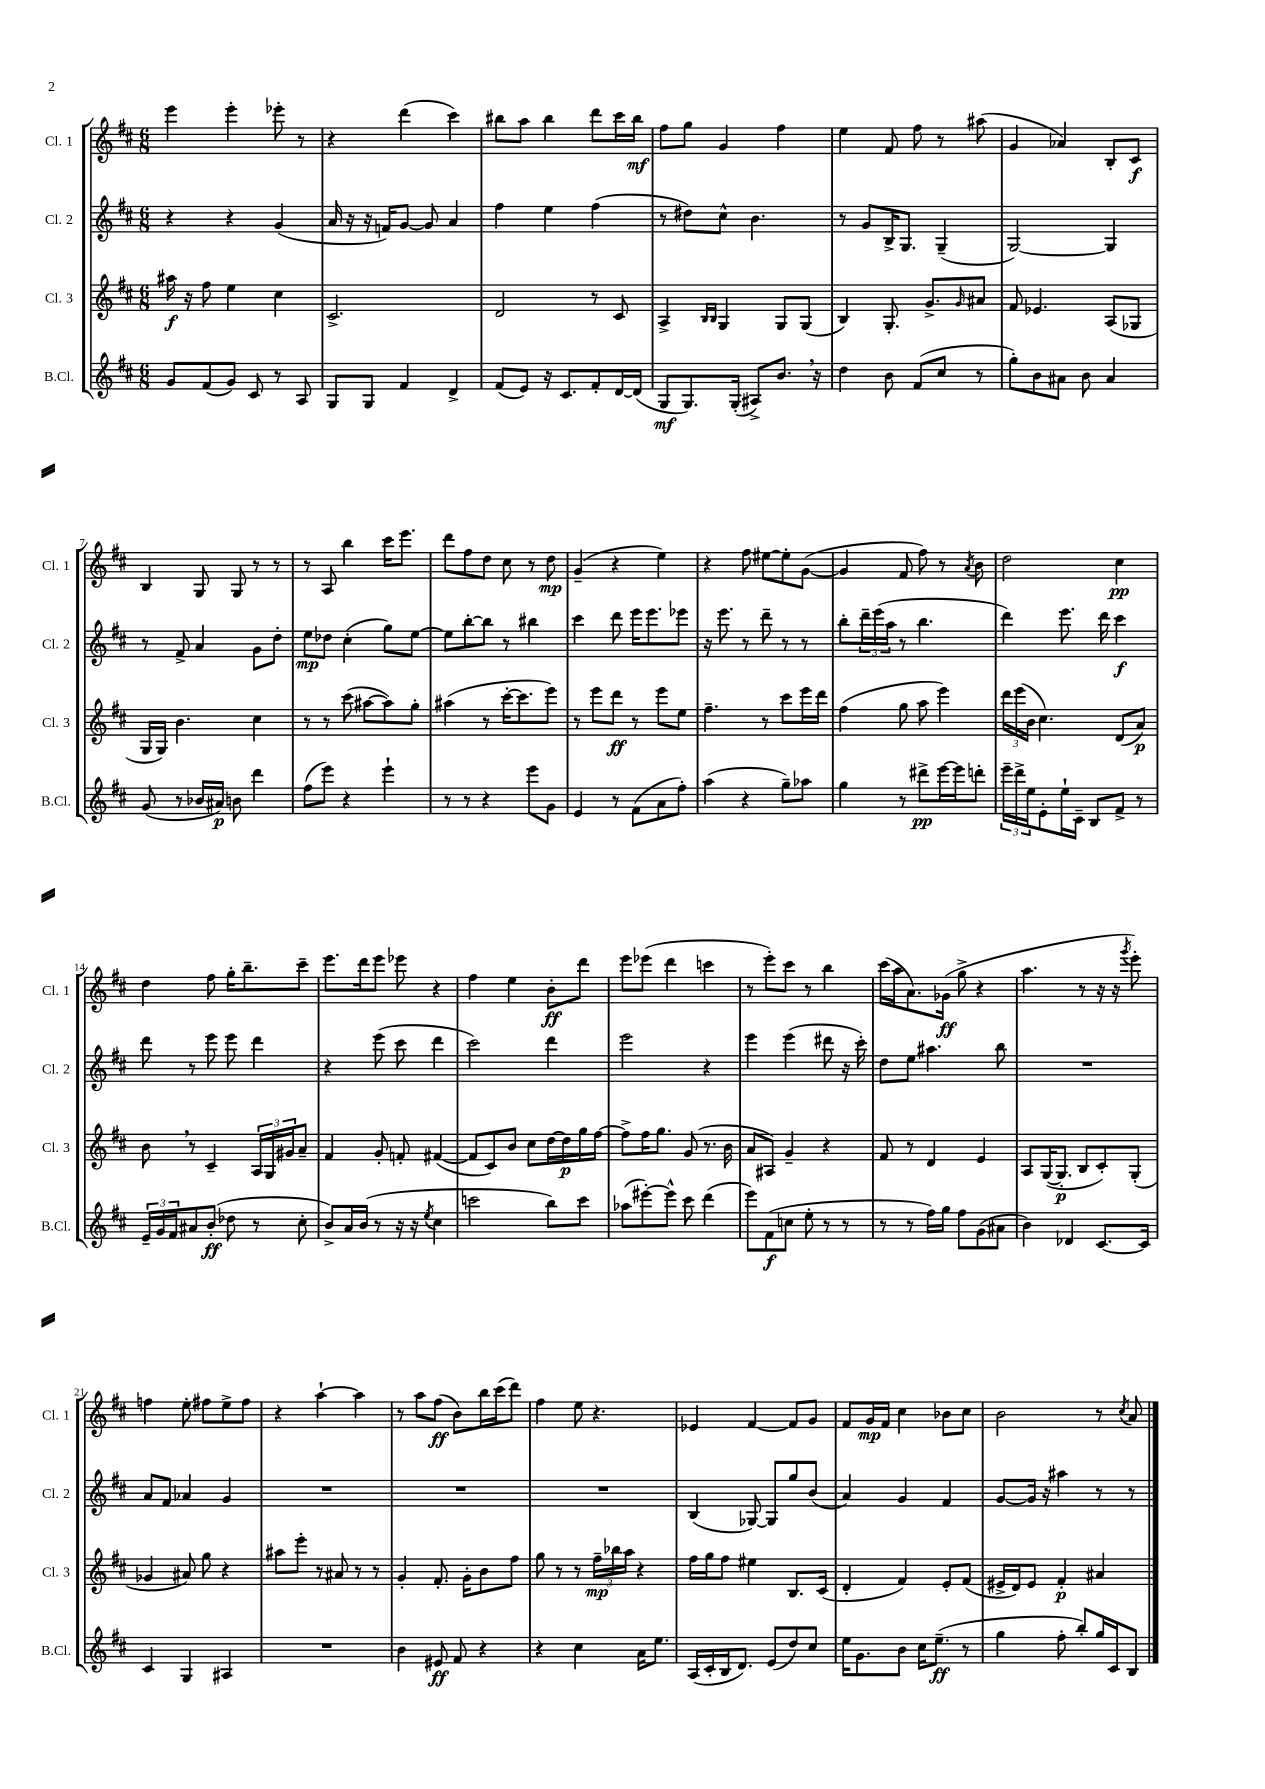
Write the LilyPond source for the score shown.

<<
\new StaffGroup <<
\new Staff = "s0" \with { instrumentName = "Cl. 1" shortInstrumentName = "Cl. 1" } {
    \clef treble \key d \major \numericTimeSignature \time 6/8
    e'''4 e'''4-. ees'''8-. r8 |
    r4 d'''4( cis'''4) |
    bis''8 a''8 bis''4 d'''8 cis'''16 bis''16\mf |
    fis''8 g''8 g'4 fis''4 |
    e''4 fis'8 fis''8 r8 ais''8( |
    g'4 aes'4) b8-. cis'8\f |
    b4 g8 g8 r8 r8 |
    r8 a8 b''4 cis'''16 e'''8. |
    d'''8 fis''8 d''8 cis''8 r8 d''8\mp |
    g'4--( r4 e''4) |
    r4 fis''8 eis''8~ eis''8-. g'8~( |
    g'4 fis'8 fis''8) r8 \acciaccatura { a'8 } b'8 |
    d''2 cis''4\pp |
    d''4 fis''8 g''16-. b''8.-- cis'''8-- |
    e'''8. d'''16 e'''8 ees'''8 r4 |
    fis''4 e''4 b'8-.\ff d'''8 |
    e'''8 ees'''8( d'''4 c'''4 |
    r8 e'''8-.) cis'''8 r8 b''4 |
    cis'''16( a''16 a'8.) ges'16\ff( g''8-> r4 |
    a''4. r8 r16 r16 \acciaccatura { g'''8 } e'''8-.) |
    f''4 e''8-. fis''8 e''8-> fis''8 |
    r4 a''4~-! a''4 |
    r8 a''8 fis''8\ff( b'8) b''16 cis'''16( d'''8) |
    fis''4 e''8 r4. |
    ees'4 fis'4~ fis'8 g'8 |
    fis'8 g'16\mp fis'16 cis''4 bes'8 cis''8 |
    b'2 r8 \acciaccatura { cis''8 } a'8 \bar "|." |
}
\new Staff = "s1" \with { instrumentName = "Cl. 2" shortInstrumentName = "Cl. 2" } {
    \clef treble \key d \major \numericTimeSignature \time 6/8
    r4 r4 g'4( |
    a'16 r16 r16 f'16) g'8~ g'8 a'4 |
    fis''4 e''4 fis''4( |
    r8 dis''8) cis''8-^ b'4. |
    r8 g'8 b16-> g8. g4--( |
    g2~) g4 |
    r8 fis'8-> a'4 g'8 d''8-. |
    e''8\mp des''8 cis''4-.( g''8) e''8~ |
    e''8 b''8~-. b''8 r8 bis''4 |
    cis'''4 d'''8 e'''16 e'''8. ees'''8 |
    r16 e'''8. r8 d'''8-- r8 r8 |
    b''8-. \tuplet 3/2 { d'''16-- e'''16( a''16 } r8 b''4. |
    d'''4) e'''8. d'''16 cis'''4\f |
    d'''8 r8 e'''8 e'''8 d'''4 |
    r4 e'''8( cis'''8 d'''4 |
    cis'''2) d'''4 |
    e'''2 r4 |
    e'''4 e'''4( dis'''8 r16 cis'''16-.) |
    d''8 e''8 ais''4. b''8 |
    R2. |
    a'8 fis'8 aes'4 g'4 |
    R2. |
    R2. |
    R2. |
    b4( ges8~) ges8 g''8 b'8( |
    a'4) g'4 fis'4 |
    g'8~ g'16 r16 ais''4 r8 r8 \bar "|." |
}
\new Staff = "s2" \with { instrumentName = "Cl. 3" shortInstrumentName = "Cl. 3" } {
    \clef treble \key d \major \numericTimeSignature \time 6/8
    ais''16\f r16 fis''8 e''4 cis''4 |
    cis'2.-> |
    d'2 r8 cis'8 |
    a4-> \grace { b16 b16 } g4 g8 g8( |
    b4) g8.-. g'8.-> \grace { g'16 } ais'8 |
    fis'8 ees'4. a8( ges8 |
    g16 g16) b'4. cis''4 |
    r8 r8 cis'''8( ais''8~ ais''8) g''8-. |
    ais''4( r8 cis'''16~-. cis'''8. e'''8) |
    r8 e'''8 d'''8\ff r8 e'''8 e''8 |
    fis''4.-- r8 cis'''8 e'''16 d'''16 |
    fis''4( g''8 a''8 e'''4) |
    \tuplet 3/2 { d'''16 e'''16( b'16 } cis''4.) d'8( a'8\p) |
    b'8 \breathe r8 cis'4-- \tuplet 3/2 { a16 g16 gis'16 } a'8-- |
    fis'4 g'8-. f'8-. fis'4~( |
    fis'8 cis'8) b'8 cis''8 d''16~ d''16\p g''16 fis''16~ |
    fis''8-> fis''16 g''8. g'8( r8. b'16 |
    a'8 ais8) g'4-- r4 |
    fis'8 r8 d'4 e'4 |
    a8 g16~( g8.-.\p b8 cis'8-.) g8-.( |
    ges'4 ais'8) g''8 r4 |
    ais''8 e'''8-. r8 ais'8 r8 r8 |
    g'4-. fis'8.-. g'16-. b'8 fis''8 |
    g''8 r8 r8 \tuplet 3/2 { fis''16--\mp bes''16 a''16 } r4 |
    fis''16 g''16 fis''8 eis''4 b8. cis'16( |
    d'4-. fis'4) e'8-. fis'8( |
    eis'16-> d'16) eis'8 fis'4-.\p ais'4 \bar "|." |
}
\new Staff = "s3" \with { instrumentName = "B.Cl." shortInstrumentName = "B.Cl." } {
    \clef treble \key d \major \numericTimeSignature \time 6/8
    g'8 fis'8( g'8) cis'8 r8 a8 |
    g8 g8 fis'4 d'4-> |
    fis'8( e'8) r16 cis'8. fis'8-. d'16~ d'16( |
    g8\mf g8.) g16-.( ais8->) b'8. \breathe r16 |
    d''4 b'8 fis'8( cis''8 r8 |
    g''8-.) b'8 ais'8 b'8 ais'4 |
    g'8( r8 bes'16 ais'16\p) b'8 d'''4 |
    fis''8( e'''8) r4 e'''4-! |
    r8 r8 r4 e'''8 g'8 |
    e'4 r8 fis'8( a'8 fis''8-.) |
    a''4( r4 g''8--) aes''8 |
    g''4 r8 dis'''8->\pp e'''16~ e'''16 d'''8-. |
    \tuplet 3/2 { e'''16-- d'''16-> e''16 } e'8-. e''16-! cis'16-- b8 fis'8-> r8 |
    \tuplet 3/2 { e'16-- g'16 fis'16 } ais'8 b'8-.\ff( des''8 r8 cis''8-. |
    b'8->) a'16 b'16( r8 r16 r16 \acciaccatura { e''8 } cis''4 |
    c'''2 b''8) c'''8 |
    aes''8( eis'''8~-.) eis'''8-^ cis'''8 d'''4( |
    e'''8) fis'8\f( c''8 e''8-. r8 r8 |
    r8 r8 fis''16) g''16 fis''8 g'8( ais'8 |
    b'4) des'4 cis'8.~ cis'16 |
    cis'4 g4 ais4 |
    R2. |
    b'4 eis'8\ff fis'8 r4 |
    r4 cis''4 a'16 e''8. |
    a16( cis'16-. b16 d'8.) e'8( d''8) cis''8 |
    e''16 g'8. b'8 cis''16 e''8.--\ff( r8 |
    g''4 fis''8-. b''8-.) g''16 cis'16 b8 \bar "|." |
}
>>
>>
